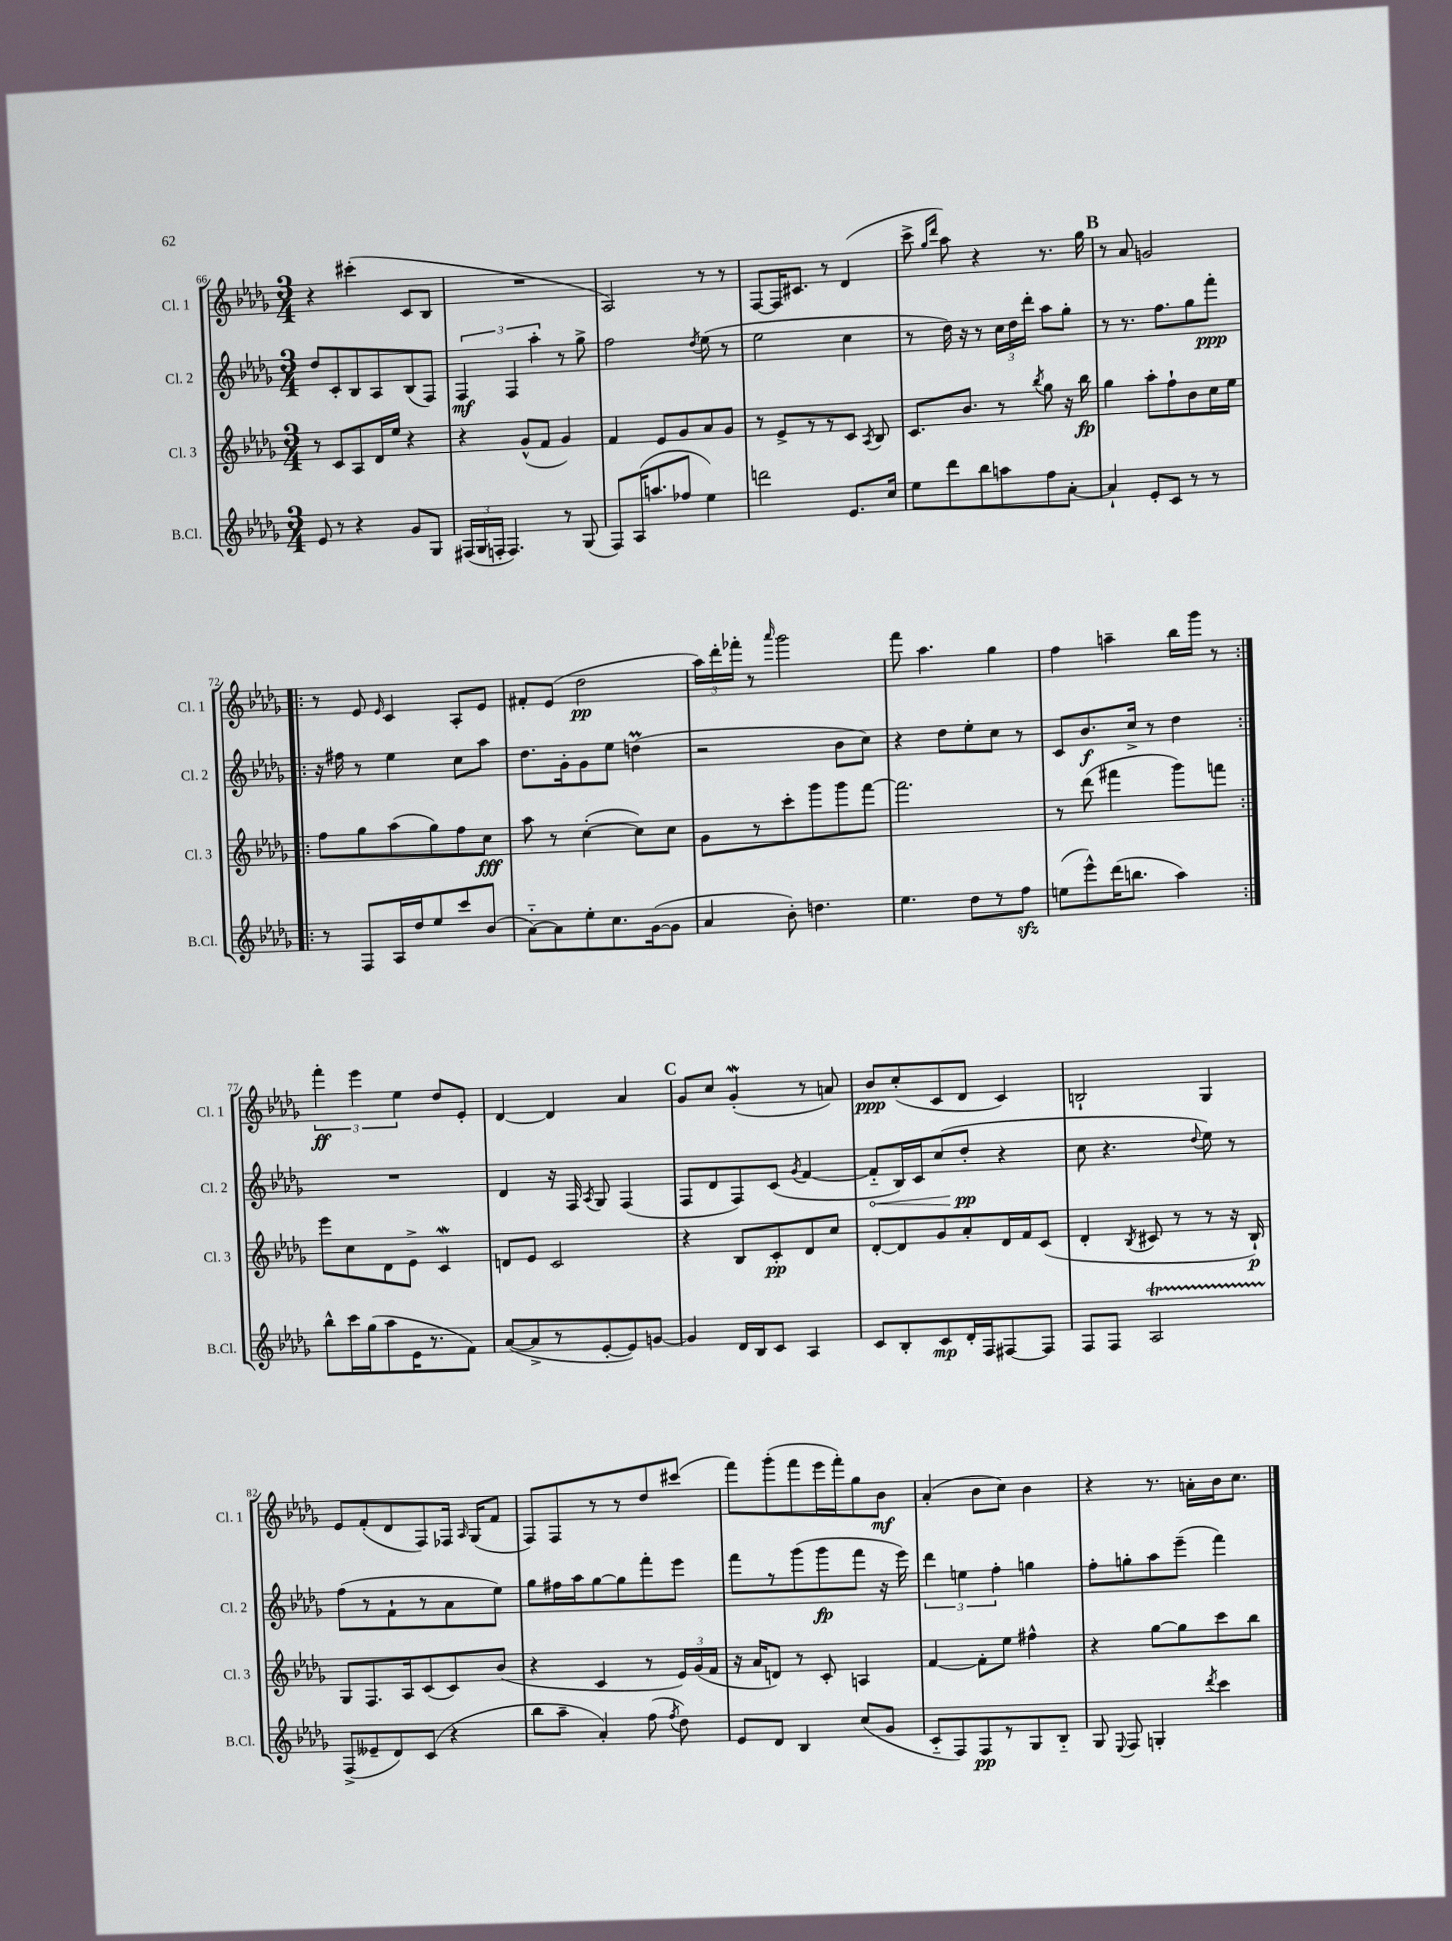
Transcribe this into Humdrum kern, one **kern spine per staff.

**kern	**kern	**kern	**kern
*staff4	*staff3	*staff2	*staff1
*clefG2	*clefG2	*clefG2	*clefG2
*k[b-e-a-d-g-]	*k[b-e-a-d-g-]	*k[b-e-a-d-g-]	*k[b-e-a-d-g-]
*M3/4	*M3/4	*M3/4	*M3/4
8e-	8r	8dd-	4r
8r	8c	8c'	.
4r	8A-	8B-	(4ccc#'
.	16d-	8A-	.
.	16ee-	.	.
8g-	4r	(8B-	8c
8G-	.	8F)	8B-
=	=	=	=
(24F#	4r	6F	2.r
24G-	.	.	.
24F'	.	.	.
4.F)	.	.	.
.	.	6F	.
.	(8g-^^	.	.
.	.	6aa-'	.
.	8f	.	.
8r	4g-)	8r	.
(8G-	.	8gg-^	.
=	=	=	=
8F)	4f	2ff	2A-)
(16A-	.	.	.
8.aa	.	.	.
.	8e-	.	.
8ff-	8g-	.	.
.	.	8qdd-	.
4ee-)	8a-	(8ee-	8r
.	8g-	8r	8r
=	=	=	=
2ddd	8r	2ee-	[8F
.	8e-^	.	16F]
.	.	.	8.c#
.	8r	.	.
.	8r	.	8r
8.e-	8c	4cc	(4d-
.	8qA-	.	.
.	8B-	.	.
16cc	.	.	.
=	=	=	=
8ee-	8.c	8r	8ccc^
.	.	.	16qqgg-
.	.	.	16qqddd-
8ddd-	.	16dd-)	8aa-)
.	8.b-	16r	.
8bb-	.	8r	4r
8aa	8r	24cc	.
.	.	24dd-	.
.	.	24ddd-'	.
.	8qbb-	.	.
8ff	8gg-	8aa-	8.r
[8a-'	16r	8gg-'	.
.	16bb-	.	16gg-
=	=	=	=
4a-`]	4gg-	8r	8r
.	.	8.r	8a-
8e-'	8aa-'	.	2g
.	.	8.ff	.
8c	8ff`	.	.
8r	8b-	8gg-	.
8r	16cc	8fff'	.
.	16ee-	.	.
=!|:	=!|:	=!|:	=!|:
8r	8ff	16r	8r
.	.	16ff#	.
8F	8gg-	8r	8e-
.	.	.	16qqe-
16A-	(8aa-	4ee-	4c
16dd-	.	.	.
8ee-	8gg-)	.	.
8ccc	8ff	8cc	8A-'
(8b-	8cc	8aa-	8e-
=	=	=	=
[8a-'~)	8aa-	8.dd-	8f#'
8a-]	8r	.	(8e-
.	.	16g-'	.
8ee-'	([4cc'	8g-	2dd-
8.cc	.	8ee-	.
.	8cc])	(4dd	.
([16g-	.	.	.
8g-]	8cc	.	.
=	=	=	=
4a-	8g-	2r	24aa-)
.	.	.	24ddd-'
.	.	.	24fff-'
.	8r	.	8r
.	.	.	16qqaaa-
8b-')	8ccc'	.	2ggg-
4.dd	8ggg-	.	.
.	8ggg-	8b-	.
.	[8fff	8cc)	.
=	=	=	=
4.ee-	2.fff]	4r	8fff
.	.	.	4.aa-
.	.	8dd-	.
8dd-	.	8ee-'	.
8r	.	8cc	4gg-
8ff	.	8r	.
=	=	=	=
(8ee	8r	8c	4ff
8eee-^^)	(8ddd-	8.b-	.
(16ddd-	4fff#	.	4aa~
8.bb	.	16cc^	.
.	.	8r	.
4aa-)	8ggg-)	4dd-	16bb-
.	.	.	16ggg-
.	8fff	.	8r
=:|!	=:|!	=:|!	=:|!
8bb-^^	8eee-	2.r	6fff'
16ccc	8cc	.	.
.	.	.	6eee-
(16gg-	.	.	.
8aa-	8d-	.	.
.	.	.	6ee-
16e-	8e-^	.	.
8.r	.	.	.
.	4c	.	8dd-
8f)	.	.	8e-'
=	=	=	=
([8a-	8d	4d-	[4d-
8a-^]	8e-	.	.
8r	2c	16r	4d-]
.	.	16F	.
.	.	8qA-	.
[8e-'	.	8G-	.
8e-])	.	(4F	4a-
[8g	.	.	.
=	=	=	=
4g]	4r	8F	8g-
.	.	8d-	8cc
16d-	8B-	8F)	(4g-'
16B-	.	.	.
8c	8c'	(8c	.
.	.	8qg-	.
4A-	8d-	[4f	8r
.	8cc	.	8a)
=	=	=	=
8c	[8d-'	8f'~]	8b-
8B-'	8d-]	16B-)	(8cc'
.	.	16c	.
8c	8g-	(8cc	8c
16d-'	8a-'	8dd-'	8d-
16F	.	.	.
[8F#	16d-	4r	4c)
.	16f	.	.
8F#]	(8c	.	.
=	=	=	=
8F	4d-'	8cc	2B`
8F	.	4.r	.
.	8qB-	.	.
2A-	8c#	.	.
.	8r	.	.
.	.	8qqdd-	.
.	8r	8ee-)	4G-
.	16r	8r	.
.	16B-`)	.	.
=	=	=	=
(8F^	8G-	(8ff	8e-
8e--~	8.F	8r	(8f'
8d-)	.	8f`	8d-
.	16A-	.	.
(8c	(8c	8r	8F)
4r	8c)	8a-	16F-
.	.	.	16qqA-
.	.	.	(16G-
.	(8b-	8ee-)	8f
=	=	=	=
8bb-	4r	8gg-	8F)
8aa-~	.	16ff#	8F
.	.	16aa-	.
4a-')	4c	[8gg-	8r
.	.	8gg-]	8r
(8ff	8r	8fff'	8dd-
8qff	.	.	.
8dd-)	24e-)	8eee-	(8ccc#
.	(24g-	.	.
.	24f	.	.
=	=	=	=
8e-	16r	8fff	8fff)
.	16a-	.	.
8d-	8d)	8r	(8ggg-'
4B-	8r	(8ggg-	8fff
.	8c'	8ggg-	16eee-
.	.	.	16fff')
(8cc	4A	8fff	8gg-
8g-	.	16r	8b-
.	.	16eee-)	.
=	=	=	=
8c'~	[4f	6ddd-	(4a-'
8F)	.	.	.
.	.	6ee	.
8F	8f']	.	8b-
.	.	6ff'	.
8r	8ee-	.	8cc)
8G-	4ff#^^	4gg	4b-
8B-'~	.	.	.
=	=	=	=
8G-	4r	8ff'	4r
8qqE-	.	.	.
8F	.	8gg'	.
4G'	[8gg-	8aa-	8.r
.	8gg-]	(8eee-~	.
.	.	.	16a'
8qddd-	.	.	.
4ccc	8ccc	4fff)	16b-
.	.	.	8.cc
.	8bb-	.	.
==	==	==	==
*-	*-	*-	*-
